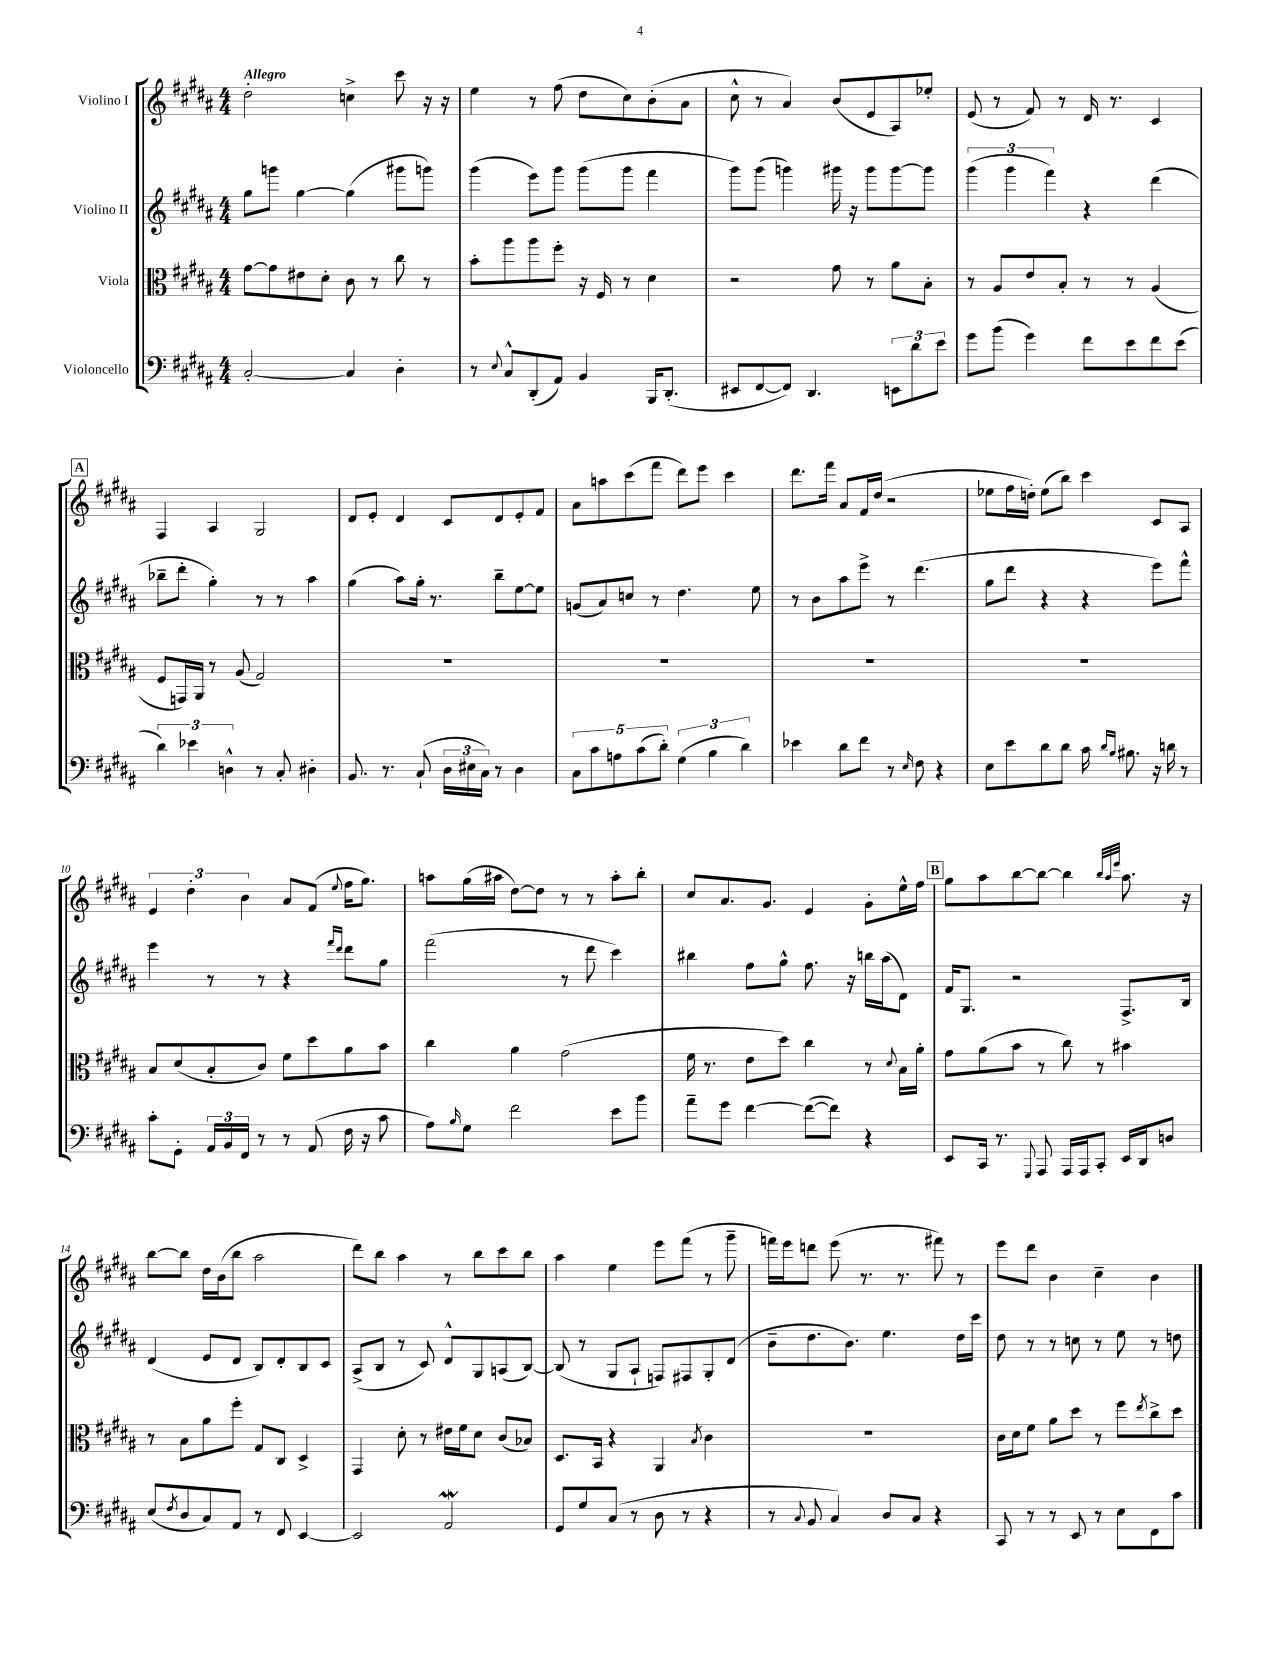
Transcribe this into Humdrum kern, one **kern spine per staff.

**kern	**kern	**kern	**kern
*staff4	*staff3	*staff2	*staff1
*clefF4	*clefC3	*clefG2	*clefG2
*k[f#c#g#d#a#]	*k[f#c#g#d#a#]	*k[f#c#g#d#a#]	*k[f#c#g#d#a#]
*M4/4	*M4/4	*M4/4	*M4/4
[2C#'	[8g#	8gg#	2dd#'
.	8g#]	8ggg	.
.	8e#	[4gg#	.
.	8d#'	.	.
4C#]	8c#	(4gg#]	4cc^
.	8r	.	.
4D#'	8cc#	8ggg#	8ccc#
.	8r	8ggg)	16r
.	.	.	16r
=	=	=	=
8r	8b'	(4ggg#	4ee
8qqE	.	.	.
8C#^^	8aa#	.	.
(8DD#'	8aa#	8eee)	8r
8AA#)	8ff#'	8ggg#	(8ff#
4BB	16r	(8ggg#	8dd#
.	16F#	.	.
.	8r	8ggg#	8cc#)
16BBB	4d#	4fff#	(8b'
(8.DD#'	.	.	.
.	.	.	8a#
=	=	=	=
8EE#	2r	8ggg#)	8cc#^^
[8FF#	.	(8ggg#	8r
8FF#])	.	4ggg)	4a#)
4.DD#	.	.	.
.	8g#	16ggg#	(8b
.	.	16r	.
.	8r	8ggg#	8e
12EE	8a#	[8ggg#	8A#)
12d#	.	.	.
.	8B'	8ggg#]	8ee-'
12e	.	.	.
=	=	=	=
8g#	8r	(6ggg#	(8e
(8b	8A#	.	8r
.	.	6ggg#	.
4g#)	8e	.	8f#)
.	.	6fff#)	.
.	8B'	.	8r
8f#	8r	4r	16d#
.	.	.	8.r
8e	8r	.	.
8f#	(4A#	(4ddd#	4c#
(8e	.	.	.
=	=	=	=
6d#)	8F#	8bb-~	4F#
.	16GG)	8ddd#'	.
6e-	.	.	.
.	16AA#	.	.
.	8r	4gg#')	4A#
6D^^	.	.	.
.	(8A#	.	.
8r	2G#)	8r	2G#
8C#'	.	8r	.
4D#'	.	4aa#	.
=	=	=	=
8.BB	1r	(4gg#	8d#
.	.	.	8e'
8.r	.	.	.
.	.	8aa#)	4d#
(8C#`	.	16gg#'	.
.	.	8.r	.
24D#	.	.	8c#
24E#	.	.	.
24C#)	.	.	.
8r	.	8bb~	8d#
4D#	.	[8ee	8e'
.	.	8ee]	8f#
=	=	=	=
10C#	1r	(8g	8a#
10c#	.	.	.
.	.	8a#)	8aa
10A	.	.	.
.	.	8cc	(8ccc#
(10c#	.	.	.
.	.	8r	8fff#
10d#')	.	.	.
(6G#	.	4.dd#	8ddd#)
.	.	.	8eee
6B	.	.	.
.	.	.	4ccc#
6d#)	.	.	.
.	.	8ee	.
=	=	=	=
4e-	1r	8r	8.ddd#
.	.	8b	.
.	.	.	16fff#
8d#	.	8aa#	8a#
8f#	.	8eee^	16f#
.	.	.	(16dd#
8r	.	8r	2r
16qqE	.	.	.
8F#	.	(4.ddd#	.
4r	.	.	.
=	=	=	=
8E	1r	8gg#	8ee-
8e	.	8ddd#	16ff#
.	.	.	16dd')
8d#	.	4r	(8ee-
8d#	.	.	8bb)
16c#	.	4r	4ccc#
16qqd#	.	.	.
16qqB	.	.	.
8.B#	.	.	.
16r	.	8eee)	8c#
16d	.	.	.
8r	.	8fff#^^	8A#
=	=	=	=
8c#'	8B	4eee	6e
8GG#'	(8d#	.	.
.	.	.	6dd#'
24AA#	8B'	8r	.
24BB	.	.	.
24FF#	.	.	6b
8r	8c#)	8r	.
8r	8f#	4r	8a#
(8AA#	8dd#	.	(8f#
.	.	16qqfff#	.
.	.	16qqddd#	8qqee
16F#	8a#	8ddd#	16ff#
16r	.	.	8.gg#)
8c#	8b	8gg#	.
=	=	=	=
8A#)	4cc#	(2fff#	8aa
16qqB	.	.	.
8G#	.	.	(16gg#
.	.	.	16aa#
2f#	4a#	.	[8dd#)
.	.	.	8dd#]
.	(2g#	8r	8r
.	.	8ddd#	8r
8e	.	4ccc#)	8aa#'
8b	.	.	8bb'
=	=	=	=
8a#~	16f#	4bb#	8cc#
.	8.r	.	.
8g#	.	.	8.a#
[4f#	8e	8ff#	.
.	.	.	8.g#
.	8dd#)	8gg#^^	.
(8f#_	4cc#	8.ff#	4e
8f#])	.	.	.
.	.	16r	.
4r	8r	16bb	8g#'
.	.	(16aa#	.
.	8qqd#	.	.
.	16B	8d#)	16ee^^
.	16a#'	.	16ff#
=	=	=	=
8EE	8g#	16f#	8gg#
.	.	8.G#	.
16CC#	(8a#	.	8aa#
8.r	.	.	.
.	8b	2r	[8bb
8qqGGG#	.	.	.
8AAA#	8r	.	8bb_
16AAA#	8cc#)	.	4bb]
16AAA#	.	.	.
8CC#'	8r	.	.
.	.	.	32qqbb
.	.	.	32qqaa#
.	.	.	32qqeee
16EE	4b#	8.F#^	8.aa#
16DD#	.	.	.
8D	.	.	.
.	.	16B	16r
=	=	=	=
(8E	8r	(4d#	[8bb
8qF#	.	.	.
8D#	8B	.	8bb]
8C#)	8a#	8e	16dd#
.	.	.	(16b
8AA#	8ff#'	8d#	8bb
8r	8G#	8B)	2aa#
8FF#	8C#	8d#'	.
[4EE	4D#^	8B	.
.	.	8c#	.
=	=	=	=
2EE]	4GG#	(8A#^	8ddd#)
.	.	8B	8bb
.	8d#'	8r	4aa#
.	8r	8c#)	.
2AA#	16e#	8d#^^	8r
.	16f#	.	.
.	8d#	8G#	8bb
.	(8c#	(8A	8ccc#
.	8B-)	[8B)	8bb
=	=	=	=
8GG#	8.D#	(8B]	4aa#
8G#	.	8r	.
.	16BB	.	.
(8C#	4r	8G#	4ee
8r	.	8A#`	.
8D#	4AA#	8F)	8eee
8r	.	8F#	(8fff#
.	8qB	.	.
4r	4c#	8G#'	8r
.	.	(8d#	8ggg#~
=	=	=	=
8r	1r	8b~	16fff)
.	.	.	16eee
8qqC#	.	.	.
8BB	.	8.dd#	8ddd
4C#)	.	.	(8eee
.	.	8.b)	.
.	.	.	8.r
8D#	.	4.ee	.
.	.	.	8.r
8C#	.	.	.
4r	.	.	8fff#)
.	.	16dd#	8r
.	.	16ccc#	.
=	=	=	=
8CC#	16c#	8dd#	8eee
.	16d#	.	.
8r	8f#	8r	8ddd#
8r	8a#	8r	4b
8EE	8dd#	8cc	.
8r	8r	8r	4cc#~
8E	8ff#	8ee	.
.	8qee	.	.
8FF#	8cc#^	8r	4b
8c#	8dd#	8dd	.
==	==	==	==
*-	*-	*-	*-
